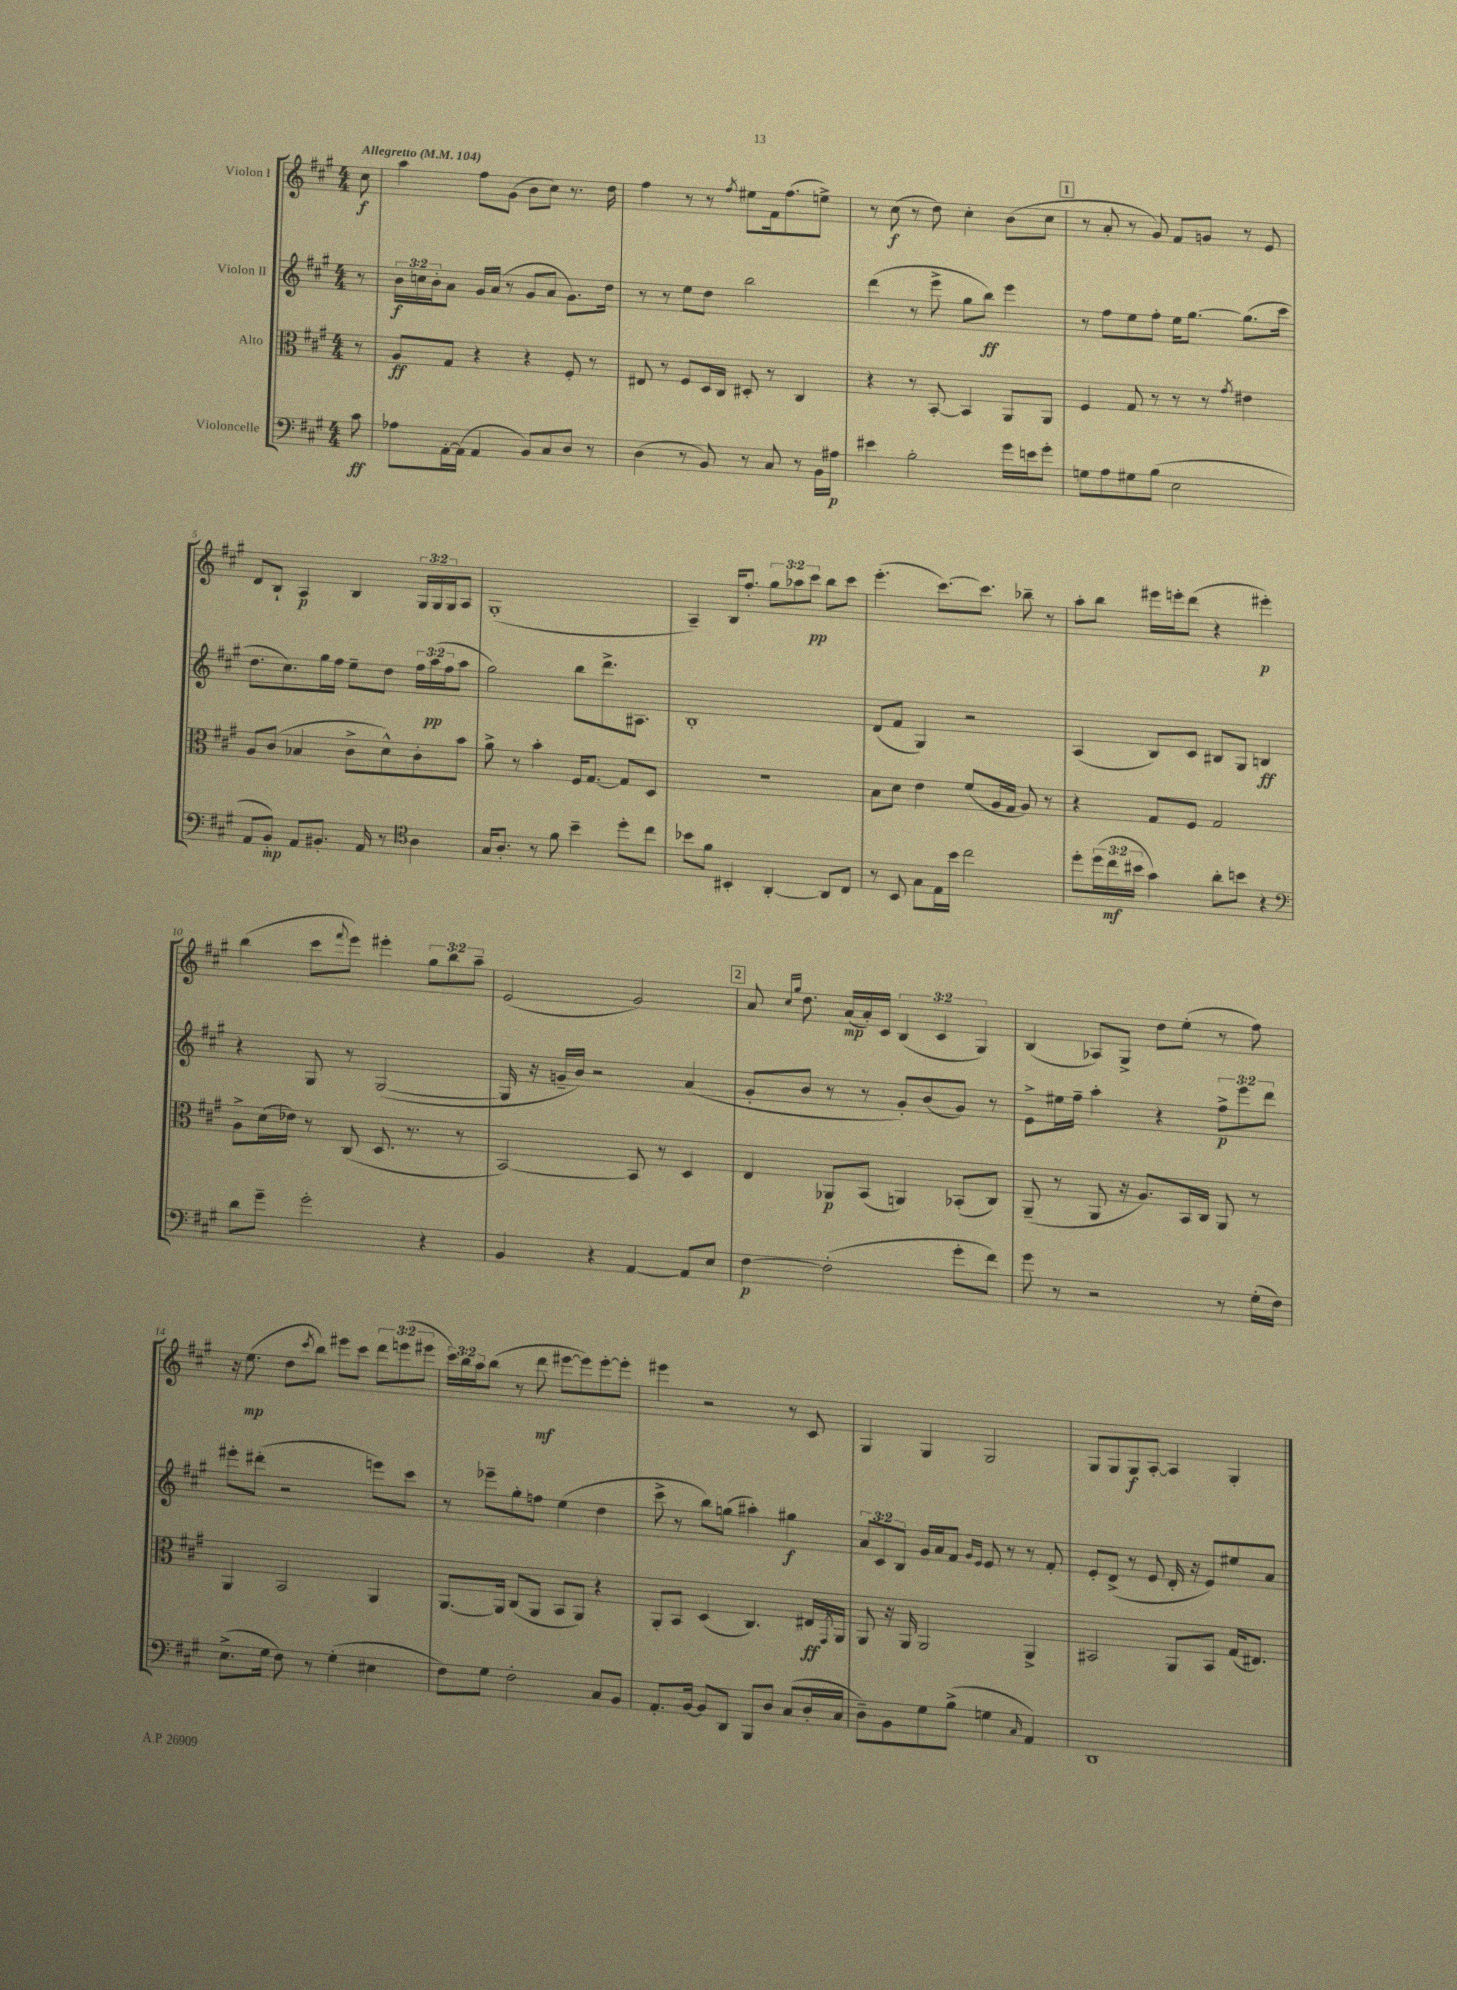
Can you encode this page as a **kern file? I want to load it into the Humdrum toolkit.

**kern	**kern	**kern	**kern
*staff4	*staff3	*staff2	*staff1
*clefF4	*clefC3	*clefG2	*clefG2
*k[f#c#g#]	*k[f#c#g#]	*k[f#c#g#]	*k[f#c#g#]
*M4/4	*M4/4	*M4/4	*M4/4
*MM104	*MM104	*MM104	*MM104
8c#\	8r	8r	8cc#\
=	=	=	=
8A-\L	8A/L	24b\LL	4aa\
.	.	24cc\	.
.	.	24b'\J	.
[16AA'\L	8G#/J	8a\J	.
(16AA\]JJ	.	.	.
4AA/	4r	16g#/LL	8ff#\L
.	.	(16a/JJ	.
.	.	8r	(8g#\J
8BB/L)	4r	8g#/L	8b\L
8C#/	.	8a/J	8cc#\J)
8D/J	8F#'/	8.g#\L)	8.r
8r	8r	.	.
.	.	16dd\Jk	16dd\
=	=	=	=
(4D\	8E#/	8r	4ff#\
.	8r	8r	.
8r	8F#/L	8ee\L	8r
8BB/)	16D/L	8dd\J	8r
.	16C#/JJ	.	.
.	.	.	8qff#/
8r	8D#'/	2bb\	8ee#\L
8C#/	8r	.	16f#\k
.	.	.	(8.ff#\
8r	4C#/	.	.
16BB\LL	.	.	8ee^\J)
16A#\JJ	.	.	.
=	=	=	=
4e#\	4r	(4ddd\	8r
.	.	.	(8cc#\
2B'\	8r	8r	8r
.	[8BB'/	8eee^\	8dd\)
.	4BB/]	8gg#\L	4cc#'\
.	.	8bb\J)	.
16g#\LL	8AA/L	4eee\	(8b\L
16e\J	.	.	.
8g#'\J	8AA/J	.	8cc#\J
=	=	=	=
8G\L	4F#/	8r	8r
8A\	.	8ff#\L	8a'/
8G#\	8G#/	8ee\	8r
(8B\J	8r	8ff#'\J	8g#/)
2E\	8r	16ee\LK	8f#/L
.	.	[8.gg#\J	.
.	8r	.	8g/J
.	8qg#/	.	.
.	4e#\	(8.gg#\]L	8r
.	.	.	8e/
.	.	16ccc#\Jk	.
=	=	=	=
8AA/L	8A/L	8.dd\L	8d/L
8BB'/J)	(8c#/J	.	8B`/J
.	.	8.cc#\)	.
8AA/L	4B-/	.	4A/
8.BB#'/J	.	16gg#\L	.
.	.	16ff#\JJ	.
.	8c#^\L	8ee~\L	4B/
16AA/	.	.	.
8r	8d^^\)	8dd\J	.
*clefC4	*	*	*
4A\	8c#'\	24ff#\LL	24G#/LL
.	.	(24aa\	24G#/
.	.	24ff#\J	24G#/J
.	8b\J	8aa\J	8A/J
=	=	=	=
16G#/LK	8a^\	2gg#\)	(1G#'
8.A'/J	.	.	.
.	8r	.	.
8r	4b'\	.	.
8f#\	.	.	.
4b~\	16F#/LK	8bb\L	.
.	[8.G#/J	.	.
.	.	8.ddd^\	.
8dd'\L	8G#/]L	.	.
.	.	8.A#\J	.
8cc#\J	8D/J	.	.
=	=	=	=
8b-\L	1r	1B'	4A~/)
8f#\J	.	.	.
4BB#'/	.	.	16B/LK
.	.	.	8.ff#'/J
[4AA'/	.	.	12gg#\L
.	.	.	12aa-\
.	.	.	12ccc#\J
8AA/]L	.	.	8bb\L
8C#/J	.	.	8ccc#\J
=	=	=	=
8r	8B\L	(8d/L	(4.eee'\
8BB/	8d\J	8f#/J	.
8G#\L	4e\	4G#/)	.
16E\L	.	.	[8.ccc#\L)
16b\JJ	.	.	.
2cc#\	(8f#/L	2r	.
.	.	.	8.ccc#\]J
.	16A/L	.	.
.	16G#/JJ	.	.
.	8A/)	.	8bb-~\
.	8r	.	8r
=	=	=	=
8dd'\L	4r	(4A/	8aa'\L
(24dd\L	.	.	8bb\J
24cc#\	.	.	.
24b#\JJ	.	.	.
4g#\)	8G#/L	8B/L)	16eee#\LL
.	.	.	16eee'\J
.	8F#/J	8c#/J	(8ddd\J
8a'\L	2G#/	8B#/L	4r
8b\J	.	8G#/J	.
4r	.	4B/	4eee#'\)
=	=	=	=
*clefF4	*	*	*
8d\L	8A^\L	4r	(4bb\
8g#~\J	(16d\L	.	.
.	16e-\JJ)	.	.
2g#'\	8r	8G#/	8ccc#\L
.	.	.	8qqfff#/
.	(8C#/	8r	8eee\J)
.	8.D/	([2G#/	4eee#'\
.	8.r	.	.
4r	.	.	12gg#\L
.	.	.	12bb\
.	8r	.	.
.	.	.	12aa~\J
=	=	=	=
4BB/	[2BB/)	16G#/]	(2e/
.	.	16r	.
.	.	16g~/LL	.
.	.	16b/JJ)	.
4r	.	2r	.
[4AA/	8BB/]	.	2g#/)
.	8r	.	.
8AA/]L	4D/	(4a/	.
8E/J	.	.	.
=	=	=	=
[4F#\	4E/	8g#'/L	8a/
.	.	.	16qqcc#/LL
.	.	.	16qqgg#/JJ
.	.	8b/J	8.dd\
(2F#'\]	8AA-/L	8r	.
.	.	.	(16a/LL
.	(8BB/J	8r	16a'/)
.	.	.	16c#/JJ
.	4AA/)	8g#'/L)	(6B/
.	.	(8b/	.
.	.	.	6c#/
8g#'\L	(8BB-'/L	8g#/J)	.
.	.	.	6G#/)
8f#\J)	8C#/J)	8r	.
=	=	=	=
8g#\	(8AA~/	8e^\L	(4B/
8r	8r	16ee#\L	.
.	.	16ff#~\JJ	.
2r	8AA/	4aa'\	8A-/L)
.	16r	.	8G#^/J
.	8.A/L)	.	.
.	.	4r	8dd\L
.	16BB/L	.	(8ee'\J
.	16C#/JJ	.	.
8r	8AA/	12ff#^\L	8r
.	.	12eee\	.
(16G#'\LL	8r	.	8ff#\)
.	.	12ddd\J	.
16F#\JJ)	.	.	.
=	=	=	=
(8.E^\L	4AA/	8eee#'\L	16r
.	.	.	(8.ee\
.	.	(8ddd#'\J	.
16G#\Jk	.	.	.
8F#\)	2BB/	2r	8dd\L
.	.	.	8qccc#/
8r	.	.	8bb\J)
(4G#'\	.	.	8eee#\L
.	.	.	8ccc#\J
4E#\	4AA/	8eee\L)	12ddd\L
.	.	.	(12eee\
.	.	8ccc#\J	.
.	.	.	12eee#\J
=	=	=	=
8F#\L)	[8.AA/L	8r	24ccc#\LL)
.	.	.	24bb\
.	.	.	24aa\J
8G#\J	.	8eee-~\L	(8bb\J
.	16AA/]Jk	.	.
2F#'\	(8C#/L	8gg#'\	8r
.	8AA/J	8ff\J	8ddd\
.	8BB/L	(4ee\	[8eee#\L
.	8AA/J)	.	8eee#\])
8C#/L	4r	4dd\	[8eee#'\
8BB/J	.	.	8eee#'\]J
=	=	=	=
8.AA'/L	8AA'/L	8ccc#^\	4eee#\
.	8BB/J	8r	.
[16BB/Jk	.	.	.
8BB/]L	(4D/	8bb\L)	2r
8DD/J	.	(8gg\J	.
8BBB/L	4.C#/)	4aa#'\)	.
8D/J	.	.	.
(8C#/L	.	4gg#\	8r
16D'/L	16E#/LL	.	8c#/
.	8qGG#/	.	.
16C#/JJ	16AA/JJ	.	.
=	=	=	=
8D~\L)	8AA/	12a/L	4G#/
.	.	12c#/	.
8BB\	16r	.	.
.	.	12B/J	.
.	16AA/	.	.
8G#\	2AA/	16g#/LL	4G#/
.	.	16a/J	.
(8B^\J	.	8f#/J	.
.	.	16qqg#/LL	.
.	.	16qqe/JJ	.
4G\	.	8e/	2G#/
.	.	8r	.
16qqC#/	.	.	.
4AA/)	4AA^/	8r	.
.	.	8f#'/	.
=	=	=	=
1DD	2BB#/	8e'/L	8G#/L
.	.	(8d^/J	8G#/
.	.	8r	8G#/
.	.	8e/	[8A'/J
.	8AA/L	16d'/	4A/]
.	.	16r	.
.	8BB#/J	8e/L)	.
.	(16G#/LK	8ee#/	4G#'/
.	8.E#/J)	.	.
.	.	8a/J	.
==	==	==	==
*-	*-	*-	*-
